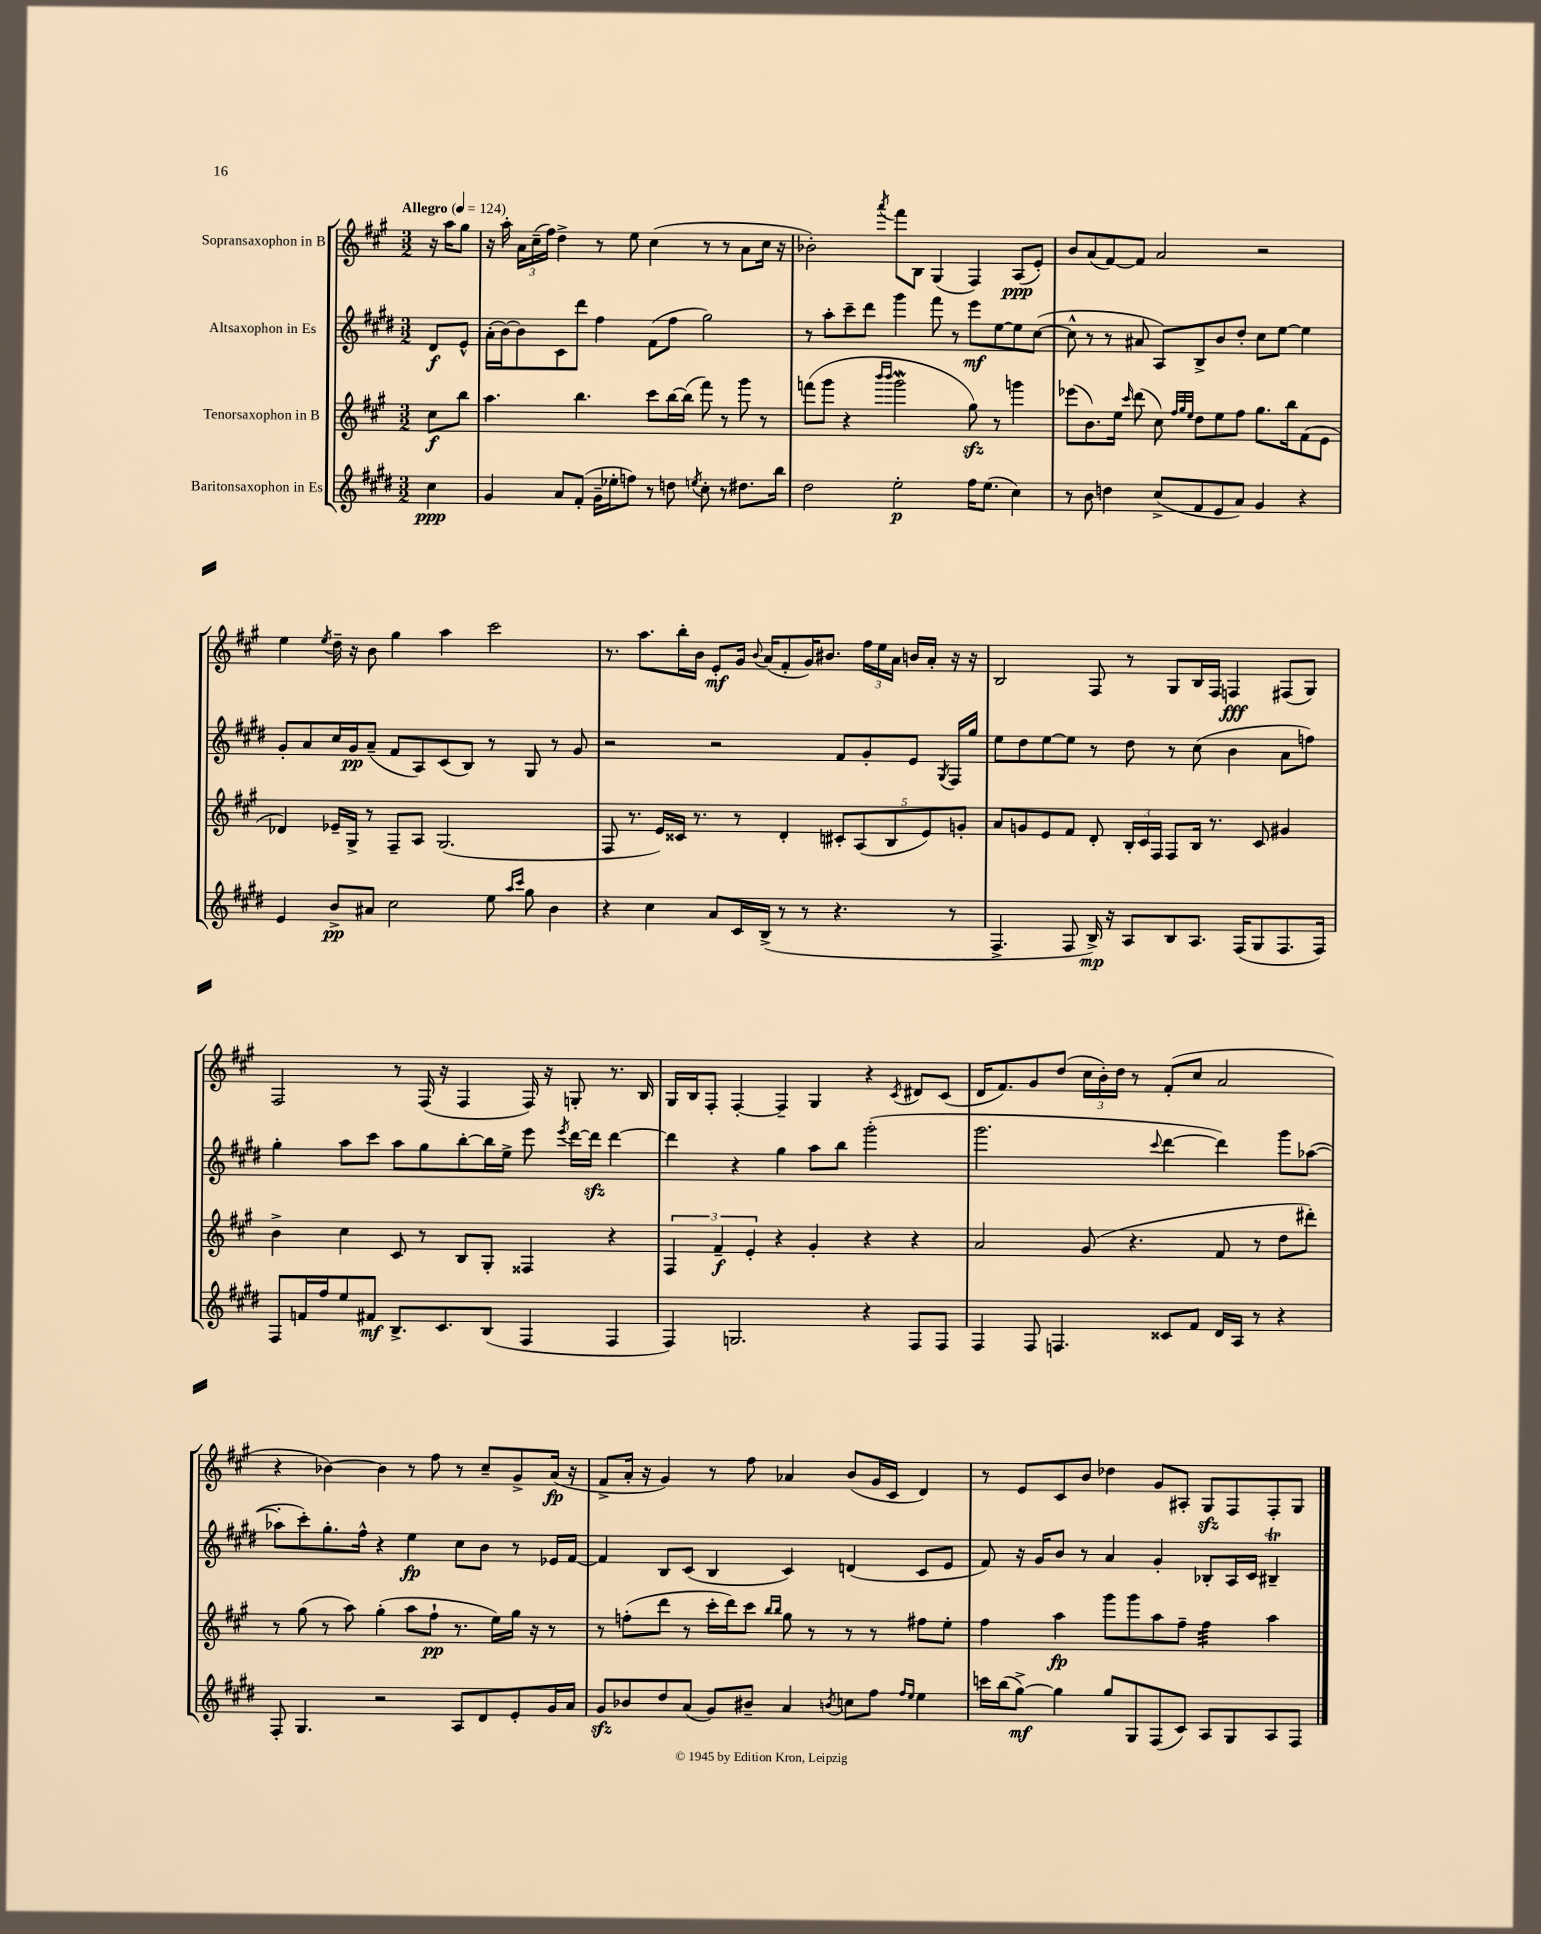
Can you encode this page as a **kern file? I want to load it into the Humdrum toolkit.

**kern	**dynam	**kern	**dynam	**kern	**dynam	**kern	**dynam
*part4	*part4	*part3	*part3	*part2	*part2	*part1	*part1
*staff4	*staff4	*staff3	*staff3	*staff2	*staff2	*staff1	*staff1
*I"Baritonsaxophon in Es	*	*I"Tenorsaxophon in B	*	*I"Altsaxophon in Es	*	*I"Sopransaxophon in B	*
*clefG2	*	*clefG2	*	*clefG2	*	*clefG2	*
*k[f#c#g#d#]	*	*k[f#c#g#]	*	*k[f#c#g#d#]	*	*k[f#c#g#]	*
*M3/2	*	*M3/2	*	*M3/2	*	*M3/2	*
*MM124	*	*MM124	*	*MM124	*	*MM124	*
=	=	=	=	=	=	=	=
!	!	!	!	!	!	!LO:TX:a:B:t=Allegro	!
4cc#\	ppp	8cc#\L	f	8d#/L	f	16r	.
.	.	.	.	.	.	16aa\KL	.
.	.	8bb\J	.	8e^^/J	.	8gg#\J	.
=1	=1	=1	=1	=1	=1	=1	=1
4g#/	.	4.aa\	.	(16a'\LL	.	16r	.
.	.	.	.	[16b\J)	.	16aa'\	.
.	.	.	.	8b\]	.	24a\LL	.
.	.	.	.	.	.	(24cc#~\	.
.	.	.	.	.	.	24ff#\JJ)	.
8a/L	.	.	.	8c#\	.	4dd^\	.
(8f#'/J	.	4.bb\	.	8ddd#\J	.	.	.
16g#~\LL	.	.	.	4ff#\	.	8r	.
16ee-X'\J	.	.	.	.	.	.	.
8ffn\J)	.	.	.	.	.	8ee\	.
8r	.	8ccc#\L	.	(8f#\L	.	(4cc#\	.
8ddn\	.	[16bb\L	.	8ff#\J	.	.	.
.	.	(16bb\JJ]	.	.	.	.	.
8qeen/	.	.	.	.	.	.	.
8cc#'\	.	8fff#\)	.	2gg#\)	.	8r	.
8r	.	8r	.	.	.	8r	.
8.dd#X\L	.	8ggg#\	.	.	.	8a\L	.
.	.	8r	.	.	.	16cc#\Jk	.
16bb\Jk	.	.	.	.	.	16r	.
=2	=2	=2	=2	=2	=2	=2	=2
2dd#\	.	(8fffn\L	.	8r	.	2b-X'\)	.
.	.	8ggg#\J	.	8aa'\L	.	.	.
.	.	4r	.	8ccc#~\	.	.	.
.	.	.	.	8ddd#\J	.	.	.
.	.	16qqbbb/LL	.	.	.	.	.
.	.	16qqbbb/JJ	.	.	.	8qaaa/	.
2ee'\	p	2ggg#W\	.	4ggg#\	.	8fff#\L	.
.	.	.	.	.	.	8B\J	.
.	.	.	.	8fff#\	.	(4G#/	.
.	.	.	.	8r	.	.	.
16ff#\KL	.	8gg#zz\)	.	8eee\L	mf	4F#/)	.
(8.ee\J	.	.	.	.	.	.	.
.	.	8r	.	[8ee\	.	.	.
4cc#\)	.	4gggn\	.	8ee\]	.	(8A/L	ppp
.	.	.	.	([8cc#\J	.	8e'/J)	.
=3	=3	=3	=3	=3	=3	=3	=3
8r	.	(8eee-X\L	.	8cc#^^\]	.	8b/L	.
8b\	.	8.b\)	.	8r	.	(8a/	.
4ddn\	.	.	.	8r	.	[8f#/)	.
.	.	16ee\Jk	.	.	.	.	.
.	.	16qqccc#/	.	.	.	.	.
.	.	(8ddd\	.	8a#X/	.	8f#/J]	.
(8cc#^/L	.	8cc#\)	.	8A/L)	.	2a/	.
.	.	32qqff#/LLL	.	.	.	.	.
.	.	32qqgg#/	.	.	.	.	.
.	.	32qqee/JJJ	.	.	.	.	.
8f#/	.	8dd\L	.	8B^/	.	.	.
8e/	.	8ee\	.	8b/	.	.	.
8a/J)	.	8ff#\J	.	8dd#'/J	.	.	.
4g#/	.	8.gg#\L	.	8cc#\L	.	2r	.
.	.	.	.	[8ee\J	.	.	.
.	.	16bb\k	.	.	.	.	.
4r	.	(8f#\	.	4ee\]	.	.	.
.	.	8e\J	.	.	.	.	.
!!LO:LB:g=z
=4	=4	=4	=4	=4	=4	=4	=4
4e/	.	4d-X/)	.	8g#'/L	.	4ee\	.
.	.	.	.	8a/	.	.	.
.	.	.	.	.	.	8qee/	.
8b^/L	pp	16e-X~/LL	.	16cc#/L	.	16dd~\	.
.	.	16G#^/JJ	.	16g#/J	pp	16r	.
8a#X/J	.	8r	.	(8a~/J	.	8b\	.
2cc#\	.	8F#~/L	.	8f#/L	.	4gg#\	.
.	.	8A/J	.	8A/)	.	.	.
.	.	(2.G#/	.	(8c#/	.	4aa\	.
.	.	.	.	8B/J)	.	.	.
8ee\	.	.	.	8r	.	2ccc#\	.
16qqaa/LL	.	.	.	.	.	.	.
16qqccc#/JJ	.	.	.	.	.	.	.
8gg#\	.	.	.	8G#/	.	.	.
4b\	.	.	.	8r	.	.	.
.	.	.	.	8g#/	.	.	.
=5	=5	=5	=5	=5	=5	=5	=5
4r	.	8F#/	.	2r	.	8.r	.
.	.	8.r	.	.	.	.	.
.	.	.	.	.	.	8.aa\L	.
4cc#\	.	.	.	.	.	.	.
.	.	16e/LL)	.	.	.	.	.
.	.	16c##X/JJ	.	.	.	16bb'\L	.
.	.	8.r	.	.	.	16b\JJ	.
8a/L	.	.	.	2r	.	8e'/L	mf
16c#/L	.	8r	.	.	.	16g#/Jk	.
.	.	.	.	.	.	8qqb/	.
(16B^/JJ	.	.	.	.	.	(16a/KL	.
8r	.	4d'/	.	.	.	8f#'/	.
8r	.	.	.	.	.	16g#/K)	.
.	.	.	.	.	.	8.b#X/J	.
4.r	.	10c#X'/L	.	8f#/L	.	.	.
.	.	(10A/	.	.	.	.	.
.	.	.	.	8g#'/	.	24ff#\LL	.
.	.	.	.	.	.	24ee\	.
.	.	10B/	.	.	.	.	.
.	.	.	.	.	.	24a\JJ	.
.	.	.	.	8e/J	.	16bn/LL	.
.	.	10e/)	.	.	.	.	.
.	.	.	.	.	.	16a'/JJ	.
.	.	.	.	8qG#/	.	.	.
8r	.	.	.	16F#/LL	.	16r	.
.	.	10gn'/J	.	.	.	.	.
.	.	.	.	16gg#/JJ	.	16r	.
=6	=6	=6	=6	=6	=6	=6	=6
4.F#^/	.	8a/L	.	8ee\L	.	2B/	.
.	.	8gn/	.	8dd#\	.	.	.
.	.	8e/	.	[8ee\	.	.	.
8F#/	.	8f#/J	.	8ee\J]	.	.	.
16B^/)	mp	8d'/	.	8r	.	8F#/	.
16r	.	.	.	.	.	.	.
8A/L	.	24B'/LL	.	8dd#\	.	8r	.
.	.	24c#/	.	.	.	.	.
.	.	24F#/JJ	.	.	.	.	.
8B/	.	8F#/L	.	8r	.	8G#/L	.
8.A/J	.	16B/Jk	.	(8cc#\	.	16B/L	.
.	.	8.r	.	.	.	16F#/JJ	.
.	.	.	.	4b\	.	4Fn/	fff
(16F#/KL	.	.	.	.	.	.	.
8G#/	.	8c#/	.	.	.	.	.
8.F#/	.	4g#X/	.	8a\L	.	(8F#X/L	.
.	.	.	.	8ffn\J)	.	8G#/J)	.
16F#/Jk)	.	.	.	.	.	.	.
!!LO:LB:g=z
=7	=7	=7	=7	=7	=7	=7	=7
8F#/L	.	4b^\	.	4gg#'\	.	2F#/	.
16fn/L	.	.	.	.	.	.	.
16ff#/J	.	.	.	.	.	.	.
8ee/	.	4cc#\	.	8aa\L	.	.	.
8f#X/J	mf	.	.	8ccc#\J	.	.	.
8.B^/L	.	8c#/	.	8aa\L	.	8r	.
.	.	8r	.	8gg#\	.	(16F#/	.
8.c#/	.	.	.	.	.	16r	.
.	.	8B/L	.	[8bb'\	.	4F#/	.
(8B/J	.	8G#'/J	.	16bb\L]	.	.	.
.	.	.	.	16ee^\JJ	.	.	.
4F#/	.	4F##X/	.	8eee\	.	16F#/)	.
.	.	.	.	.	.	16r	.
.	.	.	.	8qeee/	.	.	.
.	.	.	.	[16ddd#\LL	.	8Gn'/	.
.	.	.	.	16ddd#zz\JJ]	.	.	.
4F#/	.	4r	.	[4ddd#\	.	8.r	.
.	.	.	.	.	.	16B/	.
=8	=8	=8	=8	=8	=8	=8	=8
4F#/)	.	6F#/	.	4ddd#\]	.	16G#/LL	.
.	.	.	.	.	.	16B/J	.
.	.	.	.	.	.	8F#'/J	.
.	.	6f#~/	f	.	.	.	.
2.Gn/	.	.	.	4r	.	[4F#'/	.
.	.	6e'/	.	.	.	.	.
.	.	4r	.	4gg#\	.	4F#~/]	.
.	.	4g#'/	.	8aa\L	.	4G#/	.
.	.	.	.	8bb\J	.	.	.
4r	.	4r	.	(2ggg#'\	.	4r	.
.	.	.	.	.	.	8qc#/	.
8F#/L	.	4r	.	.	.	8d#X/L	.
8F#/J	.	.	.	.	.	(8c#/J	.
=9	=9	=9	=9	=9	=9	=9	=9
4F#/	.	2a/	.	2.ggg#\	.	16d/KL	.
.	.	.	.	.	.	8.f#/)	.
8F#/	.	.	.	.	.	8g#/	.
4.Fn/	.	.	.	.	.	(8dd/J	.
.	.	(8g#/	.	.	.	24cc#\LL	.
.	.	.	.	.	.	24b'\)	.
.	.	.	.	.	.	24dd\JJ	.
.	.	4.r	.	.	.	8r	.
.	.	.	.	8qqccc#/	.	.	.
8c##X/L	.	.	.	[4ddd#\	.	(8f#'/L	.
8f#/J	.	.	.	.	.	8cc#/J	.
16d#/LL	.	8f#/	.	4ddd#\])	.	2a/	.
16A/JJ	.	.	.	.	.	.	.
8r	.	8r	.	.	.	.	.
4r	.	8dd\L	.	8ggg#\L	.	.	.
.	.	8ddd#X'\J)	.	([8aa-X\J	.	.	.
!!LO:LB:g=z
=10	=10	=10	=10	=10	=10	=10	=10
8F#'/	.	8r	.	8aa-X'\L]	.	4r	.
4.G#/	.	(8gg#\	.	8ccc#'\)	.	.	.
.	.	8r	.	8.gg#'\	.	[4b-X\)	.
.	.	8aa\)	.	.	.	.	.
.	.	.	.	16ff#^^\Jk	.	.	.
2r	.	(4gg#'\	.	4r	.	4b-\]	.
.	.	8aa\L	.	4ee\	fp	8r	.
.	.	8ff#`\J	pp	.	.	8ff#\	.
8A/L	.	8.r	.	8cc#\L	.	8r	.
8d#/	.	.	.	8b\J	.	8cc#~/L	.
.	.	16ee\LL)	.	.	.	.	.
8e'/	.	16gg#\JJ	.	8r	.	8g#^/	.
.	.	16r	.	.	.	.	.
16g#/L	.	8r	.	16e-X/LL	.	(16a/Jk	fp
16a/JJ	.	.	.	[16f#/JJ	.	16r	.
=11	=11	=11	=11	=11	=11	=11	=11
8g#zz/L	.	8r	.	4f#/]	.	8f#^/L	.
8b-X/	.	(8ffn'\L	.	.	.	16a'/Jk	.
.	.	.	.	.	.	16r	.
8dd#/	.	8ddd\J	.	8B/L	.	4g#/)	.
(8a/J	.	8r	.	(8c#/J	.	.	.
8g#/L)	.	16ccc#'\LL	.	4B/	.	8r	.
.	.	16ddd\J)	.	.	.	.	.
8b#X~/J	.	8ccc#\J	.	.	.	8ff#\	.
.	.	16qqbb/LL	.	.	.	.	.
.	.	16qqbb/JJ	.	.	.	.	.
4a/	.	8gg#\	.	4c#/)	.	4a-X/	.
.	.	8r	.	.	.	.	.
8qbn/	.	.	.	.	.	.	.
8ccn\L	.	8r	.	(4dn/	.	(8b/L	.
8ff#\J	.	8r	.	.	.	16g#/L	.
.	.	.	.	.	.	16c#/JJ	.
16qqff#/LL	.	.	.	.	.	.	.
16qqee/JJ	.	.	.	.	.	.	.
4ee\	.	8ff#X\L	.	8c#/L	.	4d/)	.
.	.	8ee'\J	.	8e/J	.	.	.
=12	=12	=12	=12	=12	=12	=12	=12
16cccn\LL	.	4ff#\	.	8f#/)	.	8r	.
(16bb\J	.	.	.	.	.	.	.
[8gg#^\J)	mf	.	.	16r	.	8e/L	.
.	.	.	.	16g#/KL	.	.	.
4gg#\]	.	4aa\	fp	8b/J	.	8c#/	.
.	.	.	.	8r	.	8b/J	.
8gg#/L	.	8ggg#\L	.	4a/	.	4dd-X\	.
8G#/	.	8ggg#\	.	.	.	.	.
(8F#/	.	8aa\	.	4g#'/	.	8g#/L	.
8c#/J)	.	8ff#~\J	.	.	.	8A#X'/J	.
*	*	*tremolo	*	*	*	*	*
8A/L	.	32ff#\LLL	.	8B-X'/L	.	8G#zz/L	.
.	.	32ff#\	.	.	.	.	.
.	.	32ff#\	.	.	.	.	.
.	.	32ff#\	.	.	.	.	.
8G#/	.	32ff#\	.	16A/L	.	8F#/	.
.	.	32ff#\	.	.	.	.	.
.	.	32ff#\	.	16c#/JJ	.	.	.
.	.	32ff#\JJJ	.	.	.	.	.
*	*	*Xtremolo	*	*	*	*	*
8A/	.	4aa\	.	4B#Xt~/	.	8F#'/	.
8F#/J	.	.	.	.	.	8G#/J	.
==	==	==	==	==	==	==	==
*-	*-	*-	*-	*-	*-	*-	*-
